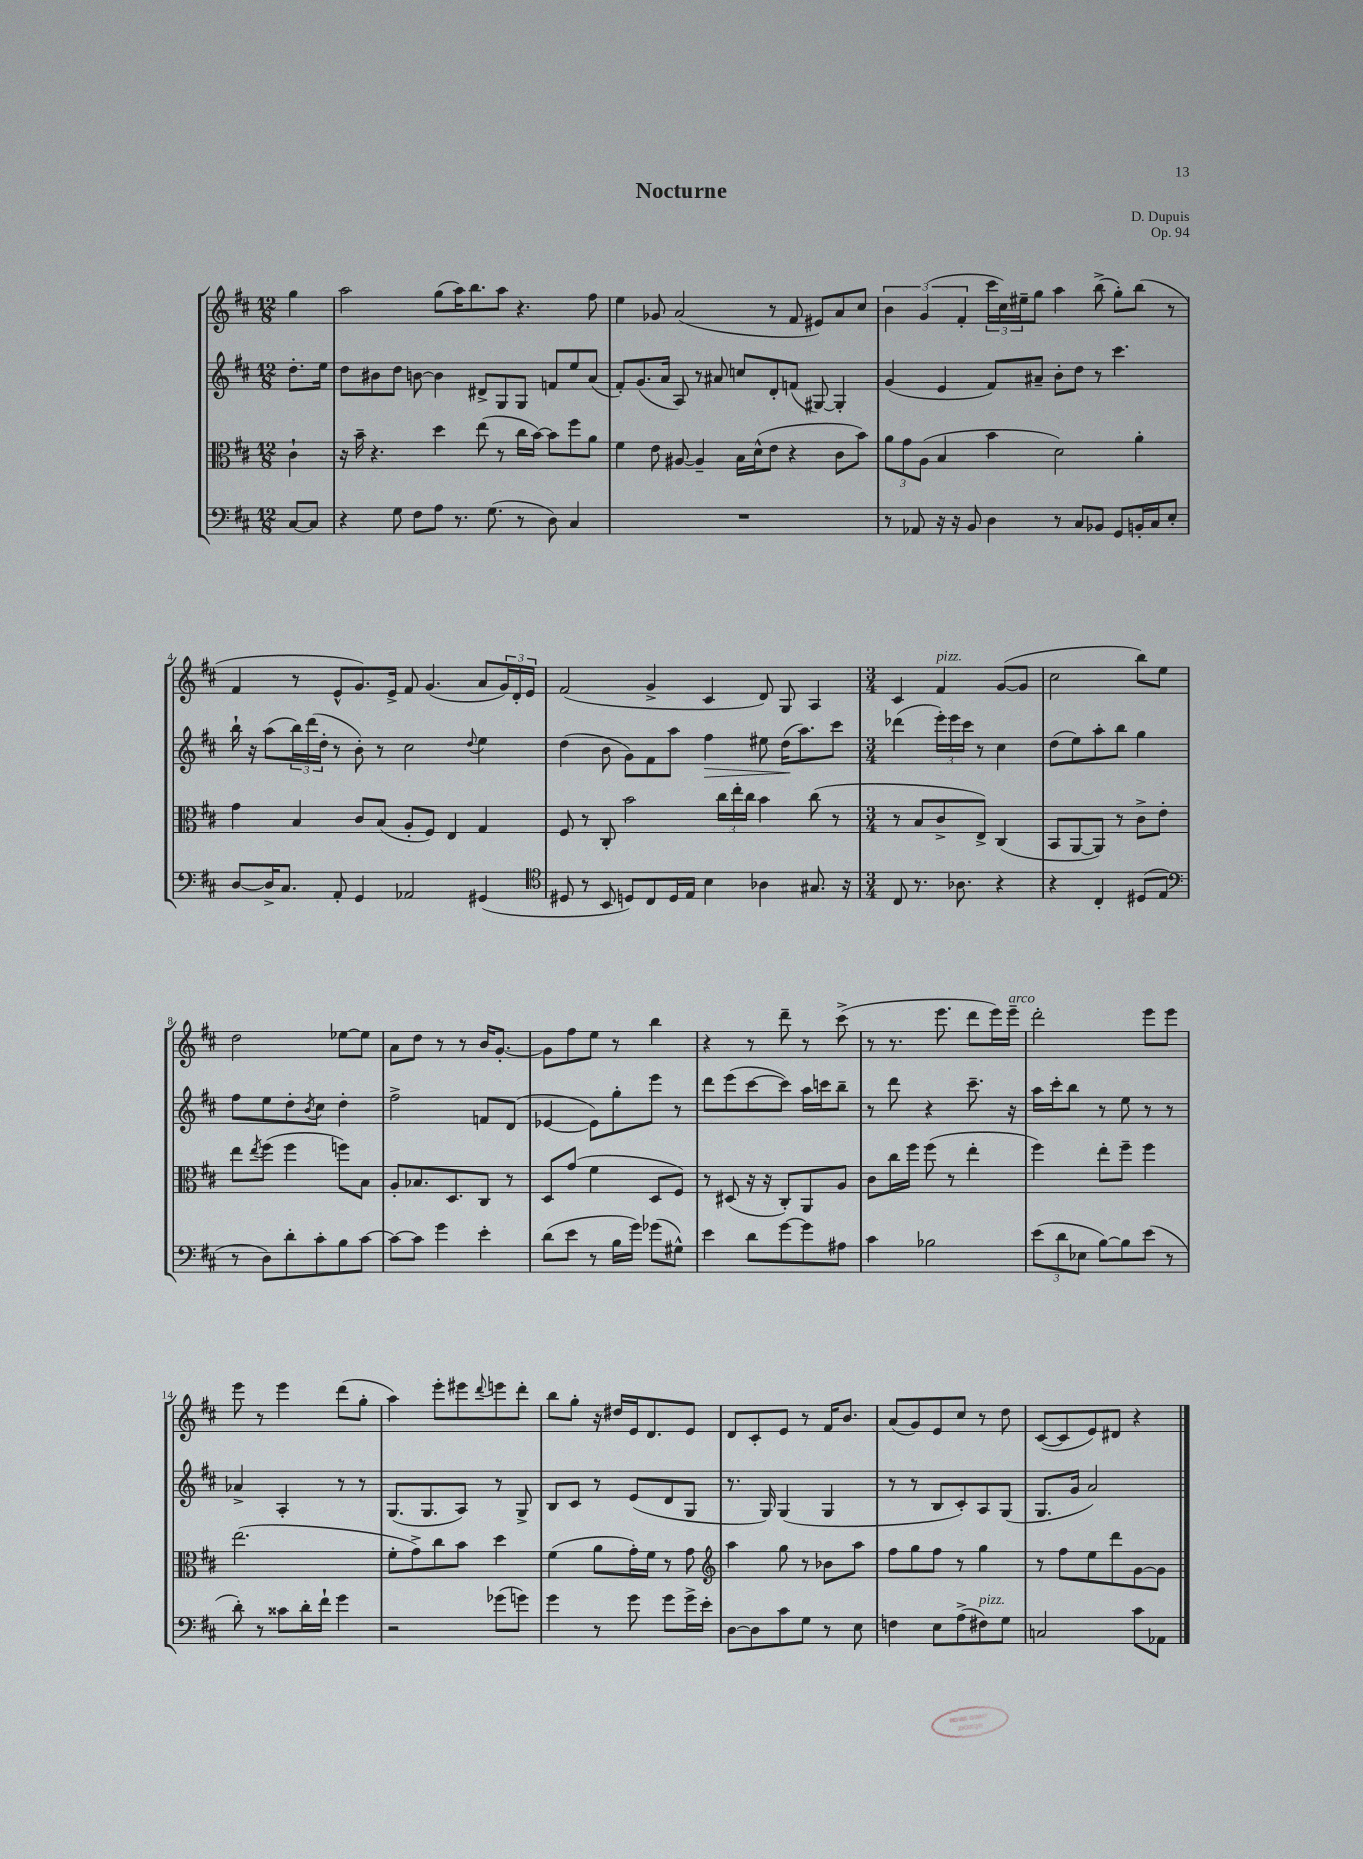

**kern	**kern	**kern	**dynam	**kern
*part4	*part3	*part2	*part2	*part1
*staff4	*staff3	*staff2	*staff2	*staff1
*clefF4	*clefC3	*clefG2	*	*clefG2
*k[f#c#]	*k[f#c#]	*k[f#c#]	*	*k[f#c#]
*M12/8	*M12/8	*M12/8	*	*M12/8
=	=	=	=	=
[8C#/L	4c#`\	8.dd'\L	.	4gg\
8C#/J]	.	.	.	.
.	.	16ee\Jk	.	.
=1	=1	=1	=1	=1
4r	16r	8dd\L	.	2aa\
.	16b~\	.	.	.
.	4.r	8b#X\	.	.
8G\	.	8dd\J	.	.
8F#\L	.	[8bn\	.	.
8A\J	4dd\	4b\]	.	(8gg\L
8.r	.	.	.	16aa\K)
.	.	.	.	8.bb\
.	(8ee\	8d#X^/L	.	.
(8.G\	.	.	.	.
.	8r	8G/	.	8aa\J
8r	16cc#\LL	8G/J	.	4.r
.	[16b\JJ)	.	.	.
8D\)	8b\L]	8fn/L	.	.
4C#/	8ff#\	8ee/	.	.
.	8a\J	(8a/J	.	8ff#\
=2	=2	=2	=2	=2
1.r	4f#\	8f#'/L)	.	4ee\
.	.	(8.g/	.	.
.	8e\	.	.	8g-X/
.	.	16a/Jk	.	.
.	[8A#X/	8A/)	.	(2a/
.	4A#~/]	8r	.	.
.	.	8a#X/	.	.
.	16B\LL	8ccn/L	.	.
.	(16d^^\J	.	.	.
.	8e\J	8d'/	.	8r
.	4r	(8fn/J	.	8f#/
.	.	[8G#X/)	.	8e#X/L)
.	8c#\L	4G#'/]	.	8a/
.	8b\J)	.	.	8cc#/J
=3	=3	=3	=3	=3
8r	12a\L	(4g/	.	6b\
.	12g\	.	.	.
8AA-X/	.	.	.	.
.	(12A\J	.	.	(6g/
16r	4B/	4e/	.	.
16r	.	.	.	.
.	.	.	.	6f#'/
8BB/	.	.	.	.
4D\	4b\	8f#/L)	.	24ccc#\LL
.	.	.	.	24cc#\)
.	.	.	.	24ee#X~\J
.	.	8a#X~/J	.	8gg\J
8r	2d\)	8b'\L	.	4aa\
8C#/L	.	8dd\J	.	.
8BB-X/J	.	8r	.	(8bb^\
8GG/L	.	4.ccc#\	.	8gg'\L)
16BBn'/L	4a'\	.	.	(8bb\J
16C#/J	.	.	.	.
8E'/J	.	.	.	8r
!!LO:LB:g=z
=4	=4	=4	=4	=4
[8D/L	4g\	16bb`\	.	4f#/
.	.	16r	.	.
16D^/K]	.	(8aa\L	.	.
8.C#/J	.	.	.	.
.	4B/	24bb\L)	.	8r
.	.	(24ddd\	.	.
.	.	24dd'\JJ	.	.
8AA'/	.	8r	.	8e^^/L
4GG/	8c#/L	8b'\)	.	8.g/)
.	(8B/J	8r	.	.
.	.	.	.	16e^/Jk
2AA-X/	8A'/L	2cc#\	.	8f#/
.	8F#/J)	.	.	(4.g/
.	4E/	.	.	.
.	.	8qqdd/	.	.
(4GG#X/	4G/	4ee\	.	8a/L
.	.	.	.	24g/L)
.	.	.	.	24d'/
.	.	.	.	24e/JJ
=5	=5	=5	=5	=5
*clefC4	*	*	*	*
8D#X/	8F#/	(4dd\	.	(2f#/
8r	8r	.	.	.
8BB/	8C#'/	8b\	.	.
8Dn/L)	2b\	8g\L)	.	.
8C#/	.	8f#\	.	4g^/
16D/L	.	8aa\J	.	.
16E/JJ	.	.	.	.
!	!	!	!LO:HP:b	!
4B\	.	4ff#\	>	4c#/
.	24cc#\LL	.	.	.
.	24ee'\	.	.	.
.	24cc#\JJ	.	.	.
4A-X\	4b\	8ee#X\	.	8d/)
.	.	(16dd\KL	.	8G/
.	.	8.aa\)	]	.
8.G#X/	(8cc#\	.	.	4A/
.	8r	8ccc#\J	.	.
16r	.	.	.	.
=6	=6	=6	=6	=6
*M3/4	*M3/4	*M3/4	*	*M3/4
8C#/	8r	(4ddd-X\	.	4c#/
8.r	8B/L	.	.	.
!	!	!	!	!LO:TX:a:i:t=pizz.
.	8c#^/	24eee'\LL)	.	4f#/
.	.	24eee\	.	.
8.A-X\	.	.	.	.
.	.	24ccc#\JJ	.	.
.	8E^/J)	8r	.	.
4r	(4C#/	4cc#\	.	([8g/L
.	.	.	.	8g/J]
=7	=7	=7	=7	=7
4r	8BB/L	(8dd\L	.	2cc#\
.	[8AA/	8ee\)	.	.
4C#'/	8AA/J])	8aa'\	.	.
.	8r	8bb\J	.	.
(8D#X/L	8c#^\L	4gg\	.	8bb\L)
8E/J	8e'\J	.	.	8ee\J
!!LO:LB:g=z
=8	=8	=8	=8	=8
*clefF4	*	*	*	*
8r	8ee\L	8ff#\L	.	2dd\
.	8qee/	.	.	.
8D\L)	(8ff#\J	8ee\	.	.
8d'\	4ff#\	8dd'\	.	.
.	.	8qb/	.	.
8c#'\	.	8cc#\J	.	.
8B\	8ffn\L)	4dd'\	.	[8ee-X\L
[8c#\J	8B\J	.	.	8ee-\J]
=9	=9	=9	=9	=9
8c#\L_	8A'/L	2ff#^\	.	8a\L
8c#\J]	8.B-X/	.	.	8dd\J
4g\	.	.	.	8r
.	8.D/	.	.	.
.	.	.	.	8r
4e'\	8C#/J	8fn/L	.	16b/KL
.	.	.	.	[8.g'/J
.	8r	(8d/J	.	.
=10	=10	=10	=10	=10
(8d\L	8D/L	[4e-X/	.	8g\L]
8e\J	(8g/J	.	.	8ff#\
8r	4f#\	8e-\L])	.	8ee\J
16B\LL	.	8gg'\	.	8r
16g\JJ)	.	.	.	.
(8g-X\L	8D/L	8eee\J	.	4bb\
8G#X^^\J)	8F#/J)	8r	.	.
=11	=11	=11	=11	=11
4e\	8r	8ddd\L	.	4r
.	(8D#X/	(8eee\	.	.
8d\L	16r	[8ccc#\	.	8r
.	16r	.	.	.
[8g\	8C#'/L)	8ccc#\J])	.	8ddd~\
8g\]	8AA/	16aa\LL	.	8r
.	.	16cccn\J	.	.
8A#X\J	8A/J	8bb~\J	.	(8ccc#^\
=12	=12	=12	=12	=12
4c#\	8c#\L	8r	.	8r
.	16cc#\L	8ddd\	.	8.r
.	16ff#\JJ	.	.	.
2B-X\	(8ff#\	4r	.	.
.	.	.	.	8.eee\
.	8r	.	.	.
.	4ee'\	8.ccc#~\	.	8ddd\L
.	.	.	.	16eee\L)
!	!	!	!	!LO:TX:a:i:t=arco
.	.	16r	.	16eee~\JJ
=13	=13	=13	=13	=13
(12e\L	4ff#\)	16aa\LL	.	2ddd'\
.	.	16ccc#'\J	.	.
12d\	.	.	.	.
.	.	8bb\J	.	.
12E-X\J	.	.	.	.
[8B\L)	8ee'\L	8r	.	.
8B\]	8ff#~\J	8ee\	.	.
(8e\J	4ff#\	8r	.	8eee\L
8r	.	8r	.	8eee\J
!!LO:LB:g=z
=14	=14	=14	=14	=14
8d'\)	(2.ee\	4a-X^/	.	8eee\
8r	.	.	.	8r
8c##X\L	.	4A'/	.	4eee\
16d'\L	.	.	.	.
16f#`\JJ	.	.	.	.
4g\	.	8r	.	(8ddd\L
.	.	8r	.	8gg'\J
=15	=15	=15	=15	=15
2r	8f#'\L	(8.G/L	.	4aa\)
.	8g^\)	.	.	.
.	.	8.G/	.	.
.	8cc#\	.	.	8eee'\L
.	8b\J	8A/J)	.	8eee#X\
.	.	.	.	8qqddd/
(8g-X\L	4dd\	8r	.	8eeen\
8gn\J)	.	8G^/	.	8ddd'\J
=16	=16	=16	=16	=16
4g\	(4f#\	8B/L	.	8bb\L
.	.	8c#/J	.	8gg'\J
8r	8a\L	8r	.	16r
.	.	.	.	16dd#X/LL
8g\	16g'\L)	(8e/L	.	16e/J
.	16f#\JJ	.	.	8.d/
8g\L	8r	8d/	.	.
16g^\L	8g\	8G/J	.	8e/J
16e'\JJ	.	.	.	.
=17	=17	=17	=17	=17
*	*clefG2	*	*	*
[8D\L	4aa\	8.r	.	8d/L
8D\]	.	.	.	8c#'/
.	.	16G/)	.	.
8c#\	8gg\	(4G/	.	8e/J
8G\J	8r	.	.	8r
8r	8b-X\L	4G/	.	16f#/KL
.	.	.	.	8.b/J
8E\	8aa\J	.	.	.
=18	=18	=18	=18	=18
4Fn\	8ff#\L	8r	.	(8a/L
.	8gg\	8r	.	8g/)
8E\L	8ff#\J	8B/L	.	8e/
(8A^\	8r	8c#'/)	.	8cc#/J
!LO:TX:a:i:t=pizz.	!	!	!	!
8F#X\)	4gg\	8A/	.	8r
8G\J	.	(8G/J	.	8dd\
=19	=19	=19	=19	=19
2Cn/	8r	8.G/L	.	([8c#/L
.	8ff#\L	.	.	8c#/]
.	.	16g/Jk	.	.
.	8ee\	2a/)	.	8e/)
.	8ddd\	.	.	8d#X/J
8c#\L	[8g\	.	.	4r
8AA-X\J	8g\J]	.	.	.
==	==	==	==	==
*-	*-	*-	*-	*-
